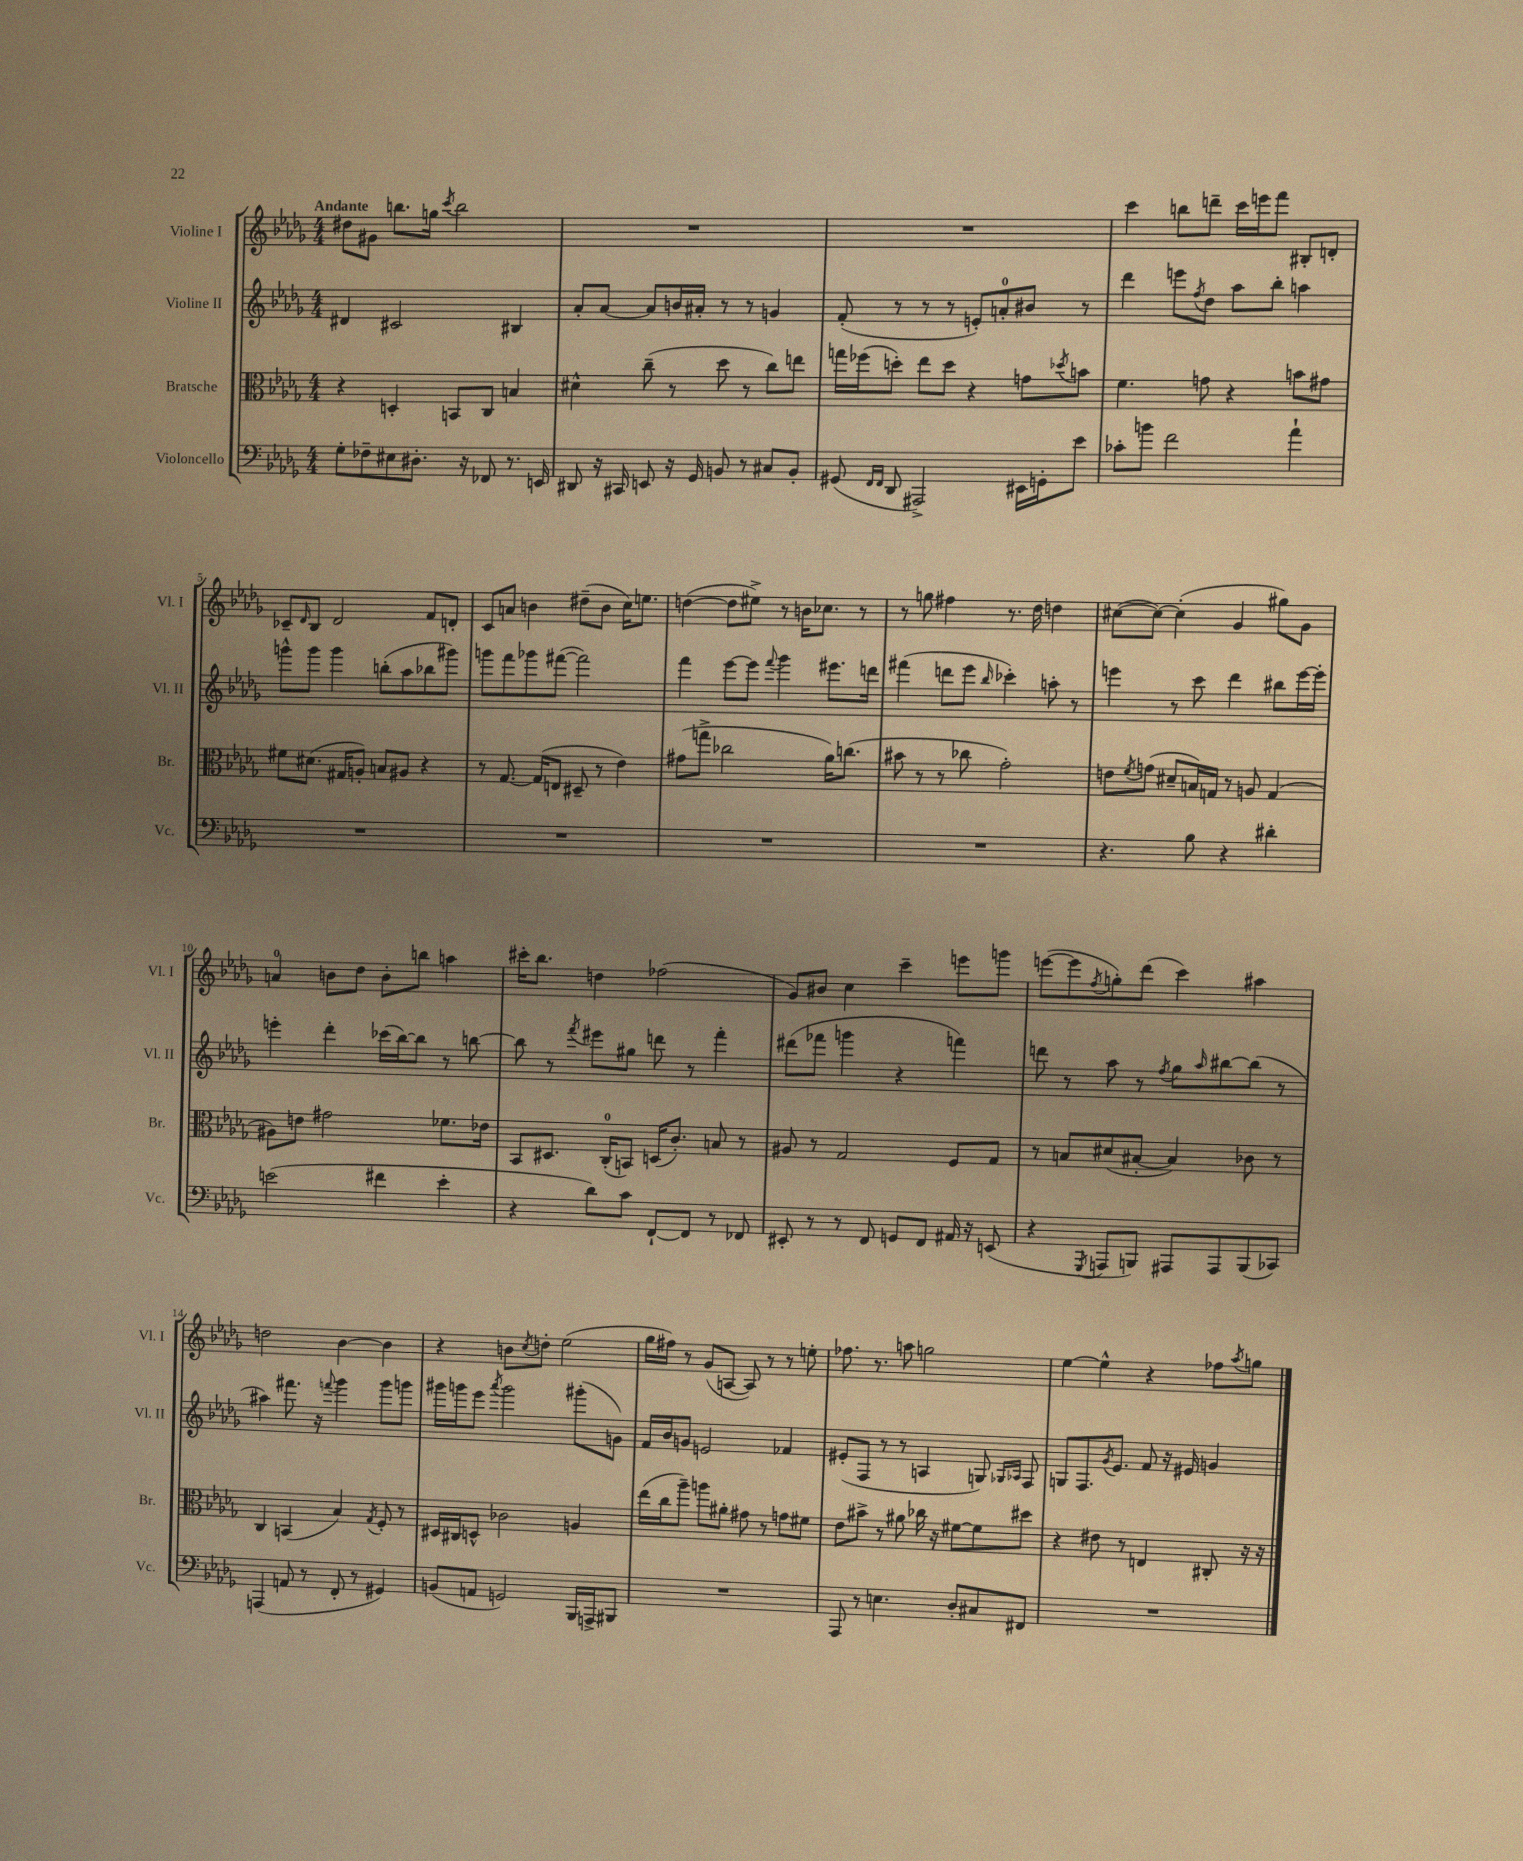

**kern	**kern	**kern	**kern
*staff4	*staff3	*staff2	*staff1
*clefF4	*clefC3	*clefG2	*clefG2
*k[b-e-a-d-g-]	*k[b-e-a-d-g-]	*k[b-e-a-d-g-]	*k[b-e-a-d-g-]
*M4/4	*M4/4	*M4/4	*M4/4
8G-'	4r	4d#	8dd#
8F-~	.	.	8g#
8E#	4D'	2c#	8.bb
8.D#'	.	.	.
.	.	.	16gg
.	.	.	8qccc
.	8BB	.	2bb
16r	.	.	.
8FF-	8C	.	.
8.r	4B	4B#	.
16EE	.	.	.
=	=	=	=
8DD#	4d#^^	8a-'	1r
16r	.	[8a-	.
16CC#	.	.	.
8EE	(8cc~	8a-]	.
16r	8r	16b	.
16GG-	.	16a#'	.
8BB	8dd-	8r	.
8r	8r	8r	.
8C#	8cc)	4g	.
8BB'	8ee	.	.
=	=	=	=
(8GG#	16gg	(8f'	1r
.	(16ff-	.	.
16qqFF	.	.	.
16qqFF	.	.	.
8DD-	8dd')	8r	.
2AAA#^)	8ee-	8r	.
.	8dd	8r	.
.	4r	8e')	.
.	.	8a'	.
16EE#	8g	8b#	.
16GG'	.	.	.
.	8qdd-	.	.
8e-	8b	8r	.
=	=	=	=
8c-'	4.f	4ddd-	4ccc
8b	.	.	.
2f	.	8eee	8bb
.	.	8qff	.
.	8g	8dd-	8ddd~
.	4r	8aa-	16ccc
.	.	.	16eee
.	.	8bb-'	8fff
4a-`	8b	4aa	8B#'
.	8g#	.	8d'
=	=	=	=
1r	8f#	8ggg^^	8c-~
.	.	.	16qqd-
.	(8.d#	8ggg	8B-
.	.	4ggg	2d-
.	16G#	.	.
.	8A')	.	.
.	8B	(8bb'	.
.	8A#	8aa-	.
.	4r	8bb-	8f
.	.	8ggg#)	8d'
=	=	=	=
1r	8r	8ggg	8c
.	[8.G-	8fff	8a
.	.	8ggg-	4b
.	(16G-]	.	.
.	8E	([8fff#	.
.	8D#~	2fff#])	(8dd#~
.	8r	.	8b
.	4e-)	.	16cc)
.	.	.	8.ee
=	=	=	=
1r	(8g#	4fff	([4dd
.	8gg^	.	.
.	2cc-	[8eee-	8dd]
.	.	8eee-]	8ee#^)
.	.	8qqfff	.
.	.	4ggg-	8r
.	.	.	16b
.	.	.	8.cc-
.	16a-)	8.eee#	.
.	(8.cc	.	.
.	.	.	8r
.	.	16ddd	.
=	=	=	=
1r	8b#	(4fff#	8r
.	8r	.	8gg
.	8r	8ddd	4ff#
.	8cc-	8eee-	.
.	.	16qqbb-	.
.	2g-')	4ccc-')	8.r
.	.	.	16dd-
.	.	8aa'	4dd
.	.	8r	.
=	=	=	=
4.r	8e	4eee	([8cc#
.	8qf	.	.
.	(8g	.	8cc#_)
.	8d#~	8r	(4cc#']
8B-	16B)	8ccc	.
.	16G	.	.
4r	8r	4ddd-	4g-
.	8A	.	.
4d#'	(4G	8bb#	8gg#)
.	.	[16eee	8g-
.	.	16eee']	.
=	=	=	=
(2e	8A#)	4eee'	4a
.	8e	.	.
.	2g#	4ddd-'	8b
.	.	.	8dd-
4f#	.	(16ccc-	8b'
.	.	[16bb-)	.
.	.	8bb-]	8bb
4e'	8.f-	8r	4aa
.	.	[8bb	.
.	16e-	.	.
=	=	=	=
4r	8BB-	8bb]	16ccc#'
.	.	.	8.bb-
.	8.D#	8r	.
.	.	8qfff	.
8d-)	.	8eee#	4dd
.	(16C'	.	.
8c	8BB)	8gg#	.
[8FF`	(16D	8ddd	(2ff-
.	8.c')	.	.
8FF]	.	8r	.
8r	8B	4fff'	.
8FF-	8r	.	.
=	=	=	=
8EE#'	8A#	(8ddd#	8g-)
8r	8r	8fff-	8b#
8r	2G-	4ggg	4cc
8FF	.	.	.
8GG	.	4r	4ccc~
8FF	.	.	.
16AA#	8F	4fff)	8eee
16r	.	.	.
(8EE	8G-	.	8ggg
=	=	=	=
4r	8r	8ddd	([8eee
.	8B	8r	8eee]
8qGGG-	.	.	8qff
8AAA	(8d#	8aa-	8gg')
8BBB)	[8B#'	8r	(8ddd-
.	.	8qff	.
8AAA#	4B#])	8gg-	4ccc)
.	.	16qqaa-	.
8AAA#	.	[8bb#	.
(8BBB	8c-	(8bb#]	4aa#
8CC-)	8r	8r	.
=	=	=	=
(4AAA	4C	4aa#)	2dd
8AA	(4BB	8.fff#	.
8r	.	.	.
.	.	16r	.
.	.	8qqfff	.
8FF'	4B-)	4ggg-	[4b-
8r	.	.	.
.	8qG-	.	.
4GG#)	8F'	8ggg-	4b-]
.	8r	8ggg	.
=	=	=	=
(8BB	16D#	16ggg#	4r
.	16C#	16ggg	.
8AA	8D^^	8eee-	.
.	.	8qaaa-	.
2GG)	2c-	2ggg	8b
.	.	.	8qcc
.	.	.	8dd'
.	.	.	(2ee-
16BBB-	4A	(8ggg#'	.
16AAA^	.	.	.
8BBB#	.	8g)	.
=	=	=	=
1r	(16ee-	16f	16gg-
.	16cc	16b-	16ff#)
.	8aa-~)	8g	8r
.	8aa	2e	(8g-
.	8a#'	.	[8A
.	8g#	.	8A])
.	8r	.	8r
.	8g	4f-	8r
.	8f#	.	8ee'
=	=	=	=
8AAA-	8e-	(8e#'	8.ff-
8r	8b#^	8F	.
.	.	.	8.r
4.E	8r	8r	.
.	8a#	8r	8aa
.	16cc-	4A	2gg
.	16r	.	.
8D-'	[8f#	.	.
8C#	8f#]	8G)	.
.	.	16qqG-	.
.	.	16qqA-	.
8FF#	8dd#	8F	.
=	=	=	=
1r	4r	8G	[4ee-
.	.	8.F	.
.	8e#	.	4ee-^^]
.	.	8qg-	.
.	.	8.e-	.
.	8r	.	.
.	4E	8f	4r
.	.	16r	.
.	.	16e#	.
.	8C#'	4g	8ff-
.	.	.	8qaa-
.	16r	.	8gg
.	16r	.	.
==	==	==	==
*-	*-	*-	*-
